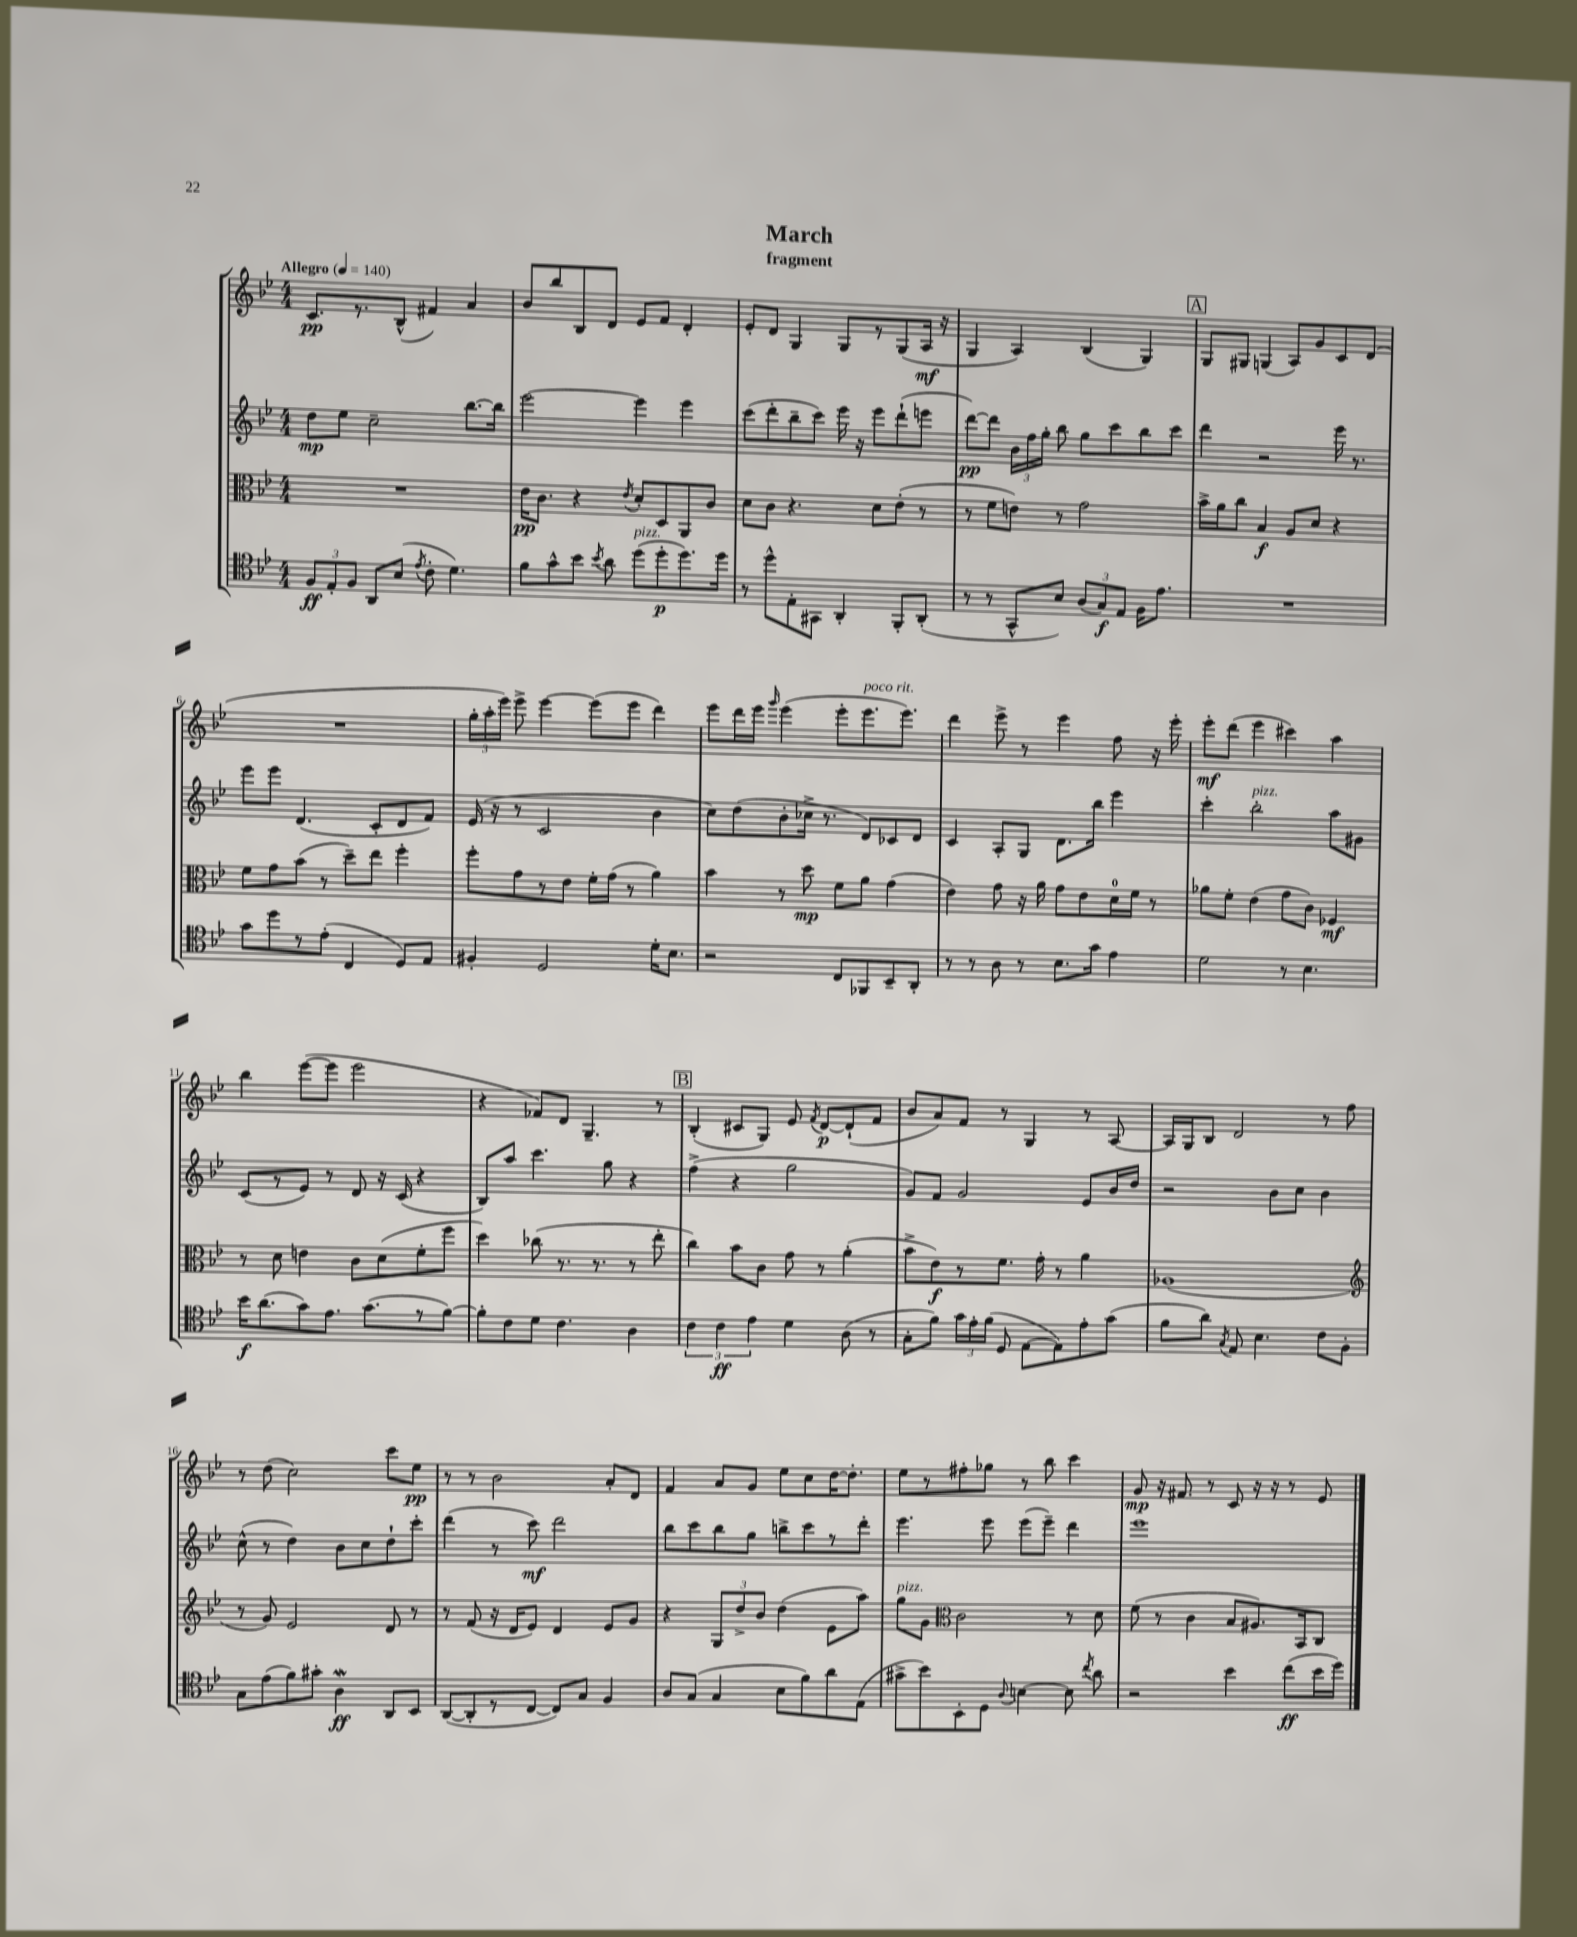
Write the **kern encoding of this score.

**kern	**dynam	**kern	**dynam	**kern	**dynam	**kern	**dynam
*part4	*part4	*part3	*part3	*part2	*part2	*part1	*part1
*staff4	*staff4	*staff3	*staff3	*staff2	*staff2	*staff1	*staff1
*clefC4	*	*clefC3	*	*clefG2	*	*clefG2	*
*k[b-e-]	*	*k[b-e-]	*	*k[b-e-]	*	*k[b-e-]	*
*M4/4	*	*M4/4	*	*M4/4	*	*M4/4	*
*MM140	*	*MM140	*	*MM140	*	*MM140	*
=1	=1	=1	=1	=1	=1	=1	=1
!	!	!	!	!	!	!LO:TX:a:B:t=Allegro	!
12F/L	ff	1r	.	8dd\L	mp	8.c/L	pp
12E-'/	.	.	.	.	.	.	.
.	.	.	.	8ee-\J	.	.	.
12F/J	.	.	.	.	.	.	.
.	.	.	.	.	.	8.r	.
8AA/L	.	.	.	2cc~\	.	.	.
(8B-/J	.	.	.	.	.	(8B-^^/J	.
8qe-/	.	.	.	.	.	.	.
8c'\	.	.	.	.	.	4f#X/)	.
4.d\)	.	.	.	.	.	.	.
.	.	.	.	[8.bb-\L	.	4a/	.
.	.	.	.	16bb-\Jk]	.	.	.
=2	=2	=2	=2	=2	=2	=2	=2
8f\L	.	16e-\KL	pp	[2eee-\	.	8b-/L	.
.	.	8.c\J	.	.	.	.	.
8g^^\	.	.	.	.	.	8bb-/	.
8b-\J	.	4r	.	.	.	8B-/	.
8qb-/	.	.	.	.	.	.	.
8a\	.	.	.	.	.	8d/J	.
.	.	8qe-/	.	.	.	.	.
!LO:TX:a:i:t=pizz.	!	!	!	!	!	!	!
(8dd\L	.	8d'/L	.	4eee-\]	.	8e-/L	.
8dd'\	p	8D/	.	.	.	8f/J	.
8.dd\)	.	8AA/	.	4eee-\	.	4d'/	.
.	.	8c/J	.	.	.	.	.
16dd\Jk	.	.	.	.	.	.	.
=3	=3	=3	=3	=3	=3	=3	=3
8r	.	8d\L	.	(8ccc\L	.	8e-'/L	.
8dd^^\L	.	8c\J	.	8ddd'\	.	8d/J	.
8E-'\	.	4.r	.	8bb-~\	.	4G/	.
8GG#X\J	.	.	.	8ccc\J)	.	.	.
4AA'/	.	.	.	16eee-\	.	8G/L	.
.	.	.	.	16r	.	.	.
.	.	8d\L	.	8eee-\L	.	8r	.
8FF'/L	.	(8e-'\J	.	(8ddd`\	.	(8G/	.
(8AA'/J	.	8r	.	8eeen\J	.	16A/Jk	mf
.	.	.	.	.	.	16r	.
=4	=4	=4	=4	=4	=4	=4	=4
8r	.	8r	.	[8ddd\L)	pp	4G/	.
8r	.	8f\L	.	8ddd\J]	.	.	.
8GG^^/L	.	8en\J)	.	24b-\LL	.	4A/)	.
.	.	.	.	24ff\	.	.	.
.	.	.	.	24gg'\JJ	.	.	.
8B-/J)	.	8r	.	8bb-\	.	.	.
(12A/L	.	2g\	.	8gg\L	.	(4B-/	.
12G/)	f	.	.	.	.	.	.
.	.	.	.	8ccc\	.	.	.
12E-/J	.	.	.	.	.	.	.
16F\KL	.	.	.	8bb-\	.	4G/)	.
8.e-\J	.	.	.	.	.	.	.
.	.	.	.	8ccc\J	.	.	.
!!LO:REH:place=s1:t=A
=5	=5	=5	=5	=5	=5	=5	=5
1r	.	16b-^\LL	.	4ddd\	.	8G/L	.
.	.	16a\J	.	.	.	.	.
.	.	8cc\J	.	.	.	8G#X/J	.
.	.	4B-/	f	2r	.	(4Gn/	.
.	.	8A/L	.	.	.	8A/L)	.
.	.	8d/J	.	.	.	8g/	.
.	.	4r	.	16eee-\	.	8c/	.
.	.	.	.	8.r	.	.	.
.	.	.	.	.	.	(8d/J	.
!!LO:LB:g=z
=6	=6	=6	=6	=6	=6	=6	=6
8g\L	.	8f\L	.	8eee-\L	.	1r	.
8dd\	.	8g\	.	8eee-\J	.	.	.
8r	.	(8b-\J	.	(4.d/	.	.	.
(8e-'\J	.	8r	.	.	.	.	.
4C/	.	8dd~\L)	.	.	.	.	.
.	.	8ee-\J	.	8c'/L	.	.	.
8D/L)	.	4ff'\	.	8d/	.	.	.
8E-/J	.	.	.	8f/J)	.	.	.
=7	=7	=7	=7	=7	=7	=7	=7
4F#X'/	.	8ff'\L	.	(16e-/	.	24gg'\LL	.
.	.	.	.	.	.	24aa'\	.
.	.	.	.	16r	.	.	.
.	.	.	.	.	.	24eee-\JJ)	.
.	.	8g\	.	8r	.	8eee-^\	.
2D/	.	8r	.	2c/	.	[4eee-\	.
.	.	8e-\J	.	.	.	.	.
.	.	16f'\LL	.	.	.	(8eee-\L]	.
.	.	(16g\JJ	.	.	.	.	.
.	.	8r	.	.	.	8eee-\J	.
16d'\KL	.	4a\)	.	4b-\	.	4ddd\)	.
8.B-\J	.	.	.	.	.	.	.
=8	=8	=8	=8	=8	=8	=8	=8
2r	.	4b-\	.	8cc\L)	.	8eee-\L	.
.	.	.	.	(8dd\	.	16ddd\L	.
.	.	.	.	.	.	16eee-\JJ	.
.	.	.	.	.	.	16qqggg/	.
.	.	8r	.	8b-'\	.	(4eee-\	.
.	.	8dd\	mp	16cc-X^\Jk	.	.	.
.	.	.	.	8.r	.	.	.
8C/L	.	8f\L	.	.	.	8eee-'\L	.
!	!	!	!	!	!	!LO:TX:a:i:t=poco rit.	!
8FF-X/	.	8a\J	.	8d/L)	.	8.eee-\	.
8BB-~/	.	(4g\	.	8c-X/	.	.	.
.	.	.	.	.	.	8.eee-\J)	.
8AA'/J	.	.	.	8d/J	.	.	.
=9	=9	=9	=9	=9	=9	=9	=9
8r	.	4e-\)	.	4c/	.	4ddd\	.
8r	.	.	.	.	.	.	.
8A\	.	8g\	.	8A'/L	.	8eee-^\	.
8r	.	16r	.	8G/J	.	8r	.
.	.	16a\	.	.	.	.	.
8.B-\L	.	8g\L	.	8.d\L	.	4eee-\	.
.	.	8e-\	.	.	.	.	.
16g\Jk	.	.	.	16bb-\Jk	.	.	.
4e-\	.	16d\L	.	4eee-\	.	8ff\	.
.	.	16f\JJ	.	.	.	.	.
.	.	8r	.	.	.	16r	.
.	.	.	.	.	.	16eee-'\	.
=10	=10	=10	=10	=10	=10	=10	=10
2d\	.	8a-X\L	.	4ccc'\	.	8eee-'\L	mf
.	.	8f'\J	.	.	.	(8ddd\J	.
!	!	!	!	!LO:TX:a:i:t=pizz.	!	!	!
.	.	(4e-\	.	2bb-'\	.	4eee-\	.
8r	.	8g\L	.	.	.	4ccc#X\)	.
4.B-\	.	8c\J)	.	.	.	.	.
.	.	4F-X/	mf	8aa\L	.	4aa\	.
.	.	.	.	8g#X\J	.	.	.
!!LO:LB:g=z
=11	=11	=11	=11	=11	=11	=11	=11
16b-\KL	f	8r	.	(8c/L	.	4bb-\	.
(8.a\	.	.	.	.	.	.	.
.	.	8d\	.	8r	.	.	.
8g\)	.	4en\	.	8e-/J)	.	([8eee-\L	.
8.e-\J	.	.	.	8r	.	8eee-\J]	.
.	.	8c\L	.	8d/	.	2eee-\	.
(8.g\L	.	.	.	.	.	.	.
.	.	(8d\	.	16r	.	.	.
.	.	.	.	(16c/	.	.	.
8r	.	8f'\	.	4r	.	.	.
[8f\J)	.	8ff\J	.	.	.	.	.
=12	=12	=12	=12	=12	=12	=12	=12
8f'\L]	.	4dd\)	.	8B-/L)	.	4r	.
8c\	.	.	.	8aa/J	.	.	.
8d\J	.	(8cc-X\	.	4.ccc\	.	8f-X/L)	.
4.c\	.	8.r	.	.	.	8d/J	.
.	.	.	.	.	.	4.G~/	.
.	.	8.r	.	.	.	.	.
.	.	.	.	8gg\	.	.	.
4A\	.	8r	.	4r	.	.	.
.	.	8ee-'\	.	.	.	8r	.
!!LO:REH:place=s1:t=B
=13	=13	=13	=13	=13	=13	=13	=13
6c\	.	4cc\)	.	(4ff^\	.	(4B-'/	.
6c\	ff	.	.	.	.	.	.
.	.	8b-\L	.	4r	.	8c#X/L	.
6e-\	.	.	.	.	.	.	.
.	.	8c\J	.	.	.	8G/J)	.
4d\	.	8g\	.	2gg\	.	8e-/	.
.	.	.	.	.	.	8qf/	.
.	.	8r	.	.	.	[8d/L	p
(8A\	.	(4a'\	.	.	.	(8d`/]	.
8r	.	.	.	.	.	8f/J	.
=14	=14	=14	=14	=14	=14	=14	=14
8G'\L	.	8b-^\L	.	8g/L)	.	8b-/L	.
8f\J)	.	8e-\)	f	8f/J	.	8a/)	.
24g\LL	.	8r	.	2g/	.	8f/J	.
24e-'\	.	.	.	.	.	.	.
(24f\JJ	.	.	.	.	.	.	.
8D/	.	8.f\J	.	.	.	8r	.
[8E-\L	.	.	.	.	.	4G/	.
.	.	16g'\	.	.	.	.	.
8E-\])	.	8r	.	.	.	.	.
8e-'\	.	4a\	.	8e-/L	.	8r	.
(8g\J	.	.	.	16b-/L	.	[8A/	.
.	.	.	.	16dd/JJ	.	.	.
=15	=15	=15	=15	=15	=15	=15	=15
8f\L	.	(1A-X	.	2r	.	16A/LL]	.
.	.	.	.	.	.	16G/J	.
8a\J)	.	.	.	.	.	8B-/J	.
8qG/	.	.	.	.	.	.	.
8E-/	.	.	.	.	.	2d/	.
4.B-\	.	.	.	.	.	.	.
.	.	.	.	8b-\L	.	.	.
.	.	.	.	8cc\J	.	.	.
8c\L	.	.	.	4b-\	.	8r	.
8F'\J	.	.	.	.	.	8ff\	.
!!LO:LB:g=z
=16	=16	=16	=16	=16	=16	=16	=16
*	*	*clefG2	*	*	*	*	*
8G\L	.	8r	.	(8cc^^\	.	8r	.
(8e-\	.	8g/)	.	8r	.	(8dd\	.
8f\)	.	2e-/	.	4dd\)	.	2cc\)	.
8g#X'\J	.	.	.	.	.	.	.
4AW\	ff	.	.	8b-\L	.	.	.
.	.	.	.	8cc\	.	.	.
8AA/L	.	8d/	.	8dd`\	.	8ccc\L	.
8BB-/J	.	8r	.	8ccc'\J	.	8ee-\J	pp
=17	=17	=17	=17	=17	=17	=17	=17
([8AA/L	.	8r	.	(4ddd\	.	8r	.
8AA'/]	.	(8f/	.	.	.	8r	.
8r	.	16r	.	8r	.	2b-\	.
.	.	16d/KL	.	.	.	.	.
[8C/J	.	8e-/J)	.	8ccc\)	mf	.	.
8C/L])	.	4d/	.	2ddd\	.	.	.
8G/J	.	.	.	.	.	.	.
4F/	.	8e-/L	.	.	.	8a'/L	.
.	.	8g/J	.	.	.	8d/J	.
=18	=18	=18	=18	=18	=18	=18	=18
8A/L	.	4r	.	8bb-\L	.	4f/	.
(8G/J	.	.	.	8ccc\	.	.	.
4G/	.	12G/L	.	8bb-\	.	8a/L	.
.	.	12dd^/	.	.	.	.	.
.	.	.	.	8gg\J	.	8g/J	.
.	.	12b-/J	.	.	.	.	.
8B-\L	.	(4dd\	.	8bbn^\L	.	8ee-\L	.
8f\)	.	.	.	8ccc\	.	8cc\	.
8a\	.	8e-\L	.	8r	.	[16dd\K	.
.	.	.	.	.	.	8.dd'\J]	.
(8E-\J	.	8aa\J)	.	8ddd'\J	.	.	.
=19	=19	=19	=19	=19	=19	=19	=19
!	!	!LO:TX:a:i:t=pizz.	!	!	!	!	!
8g#X^\L	.	8gg\L	.	4.eee-\	.	8ee-\L	.
8b-\)	.	8g\J	.	.	.	8r	.
*	*	*clefC3	*	*	*	*	*
8BB-'\	.	2c\	.	.	.	8ff#X'\	.
8D\J	.	.	.	8eee-\	.	8gg-X\J	.
8qqA/	.	.	.	.	.	.	.
[4Bn\	.	.	.	(8eee-\L	.	8r	.
.	.	.	.	8eee-~\J)	.	8bb-\	.
8B\]	.	8r	.	4ddd\	.	4ccc\	.
8qcc/	.	.	.	.	.	.	.
8a\	.	8d\	.	.	.	.	.
=20	=20	=20	=20	=20	=20	=20	=20
2r	.	(8f\	.	1eee-	.	8g/	mp
.	.	8r	.	.	.	16r	.
.	.	.	.	.	.	8.f#X/	.
.	.	4c\	.	.	.	.	.
.	.	.	.	.	.	8r	.
4b-\	.	8B-/L	.	.	.	8c/	.
.	.	8.A#X/)	.	.	.	16r	.
.	.	.	.	.	.	16r	.
(8cc\L	ff	.	.	.	.	8r	.
.	.	16BB-/k	.	.	.	.	.
16b-\L	.	8C/J	.	.	.	8e-/	.
16dd\JJ)	.	.	.	.	.	.	.
==	==	==	==	==	==	==	==
*-	*-	*-	*-	*-	*-	*-	*-
